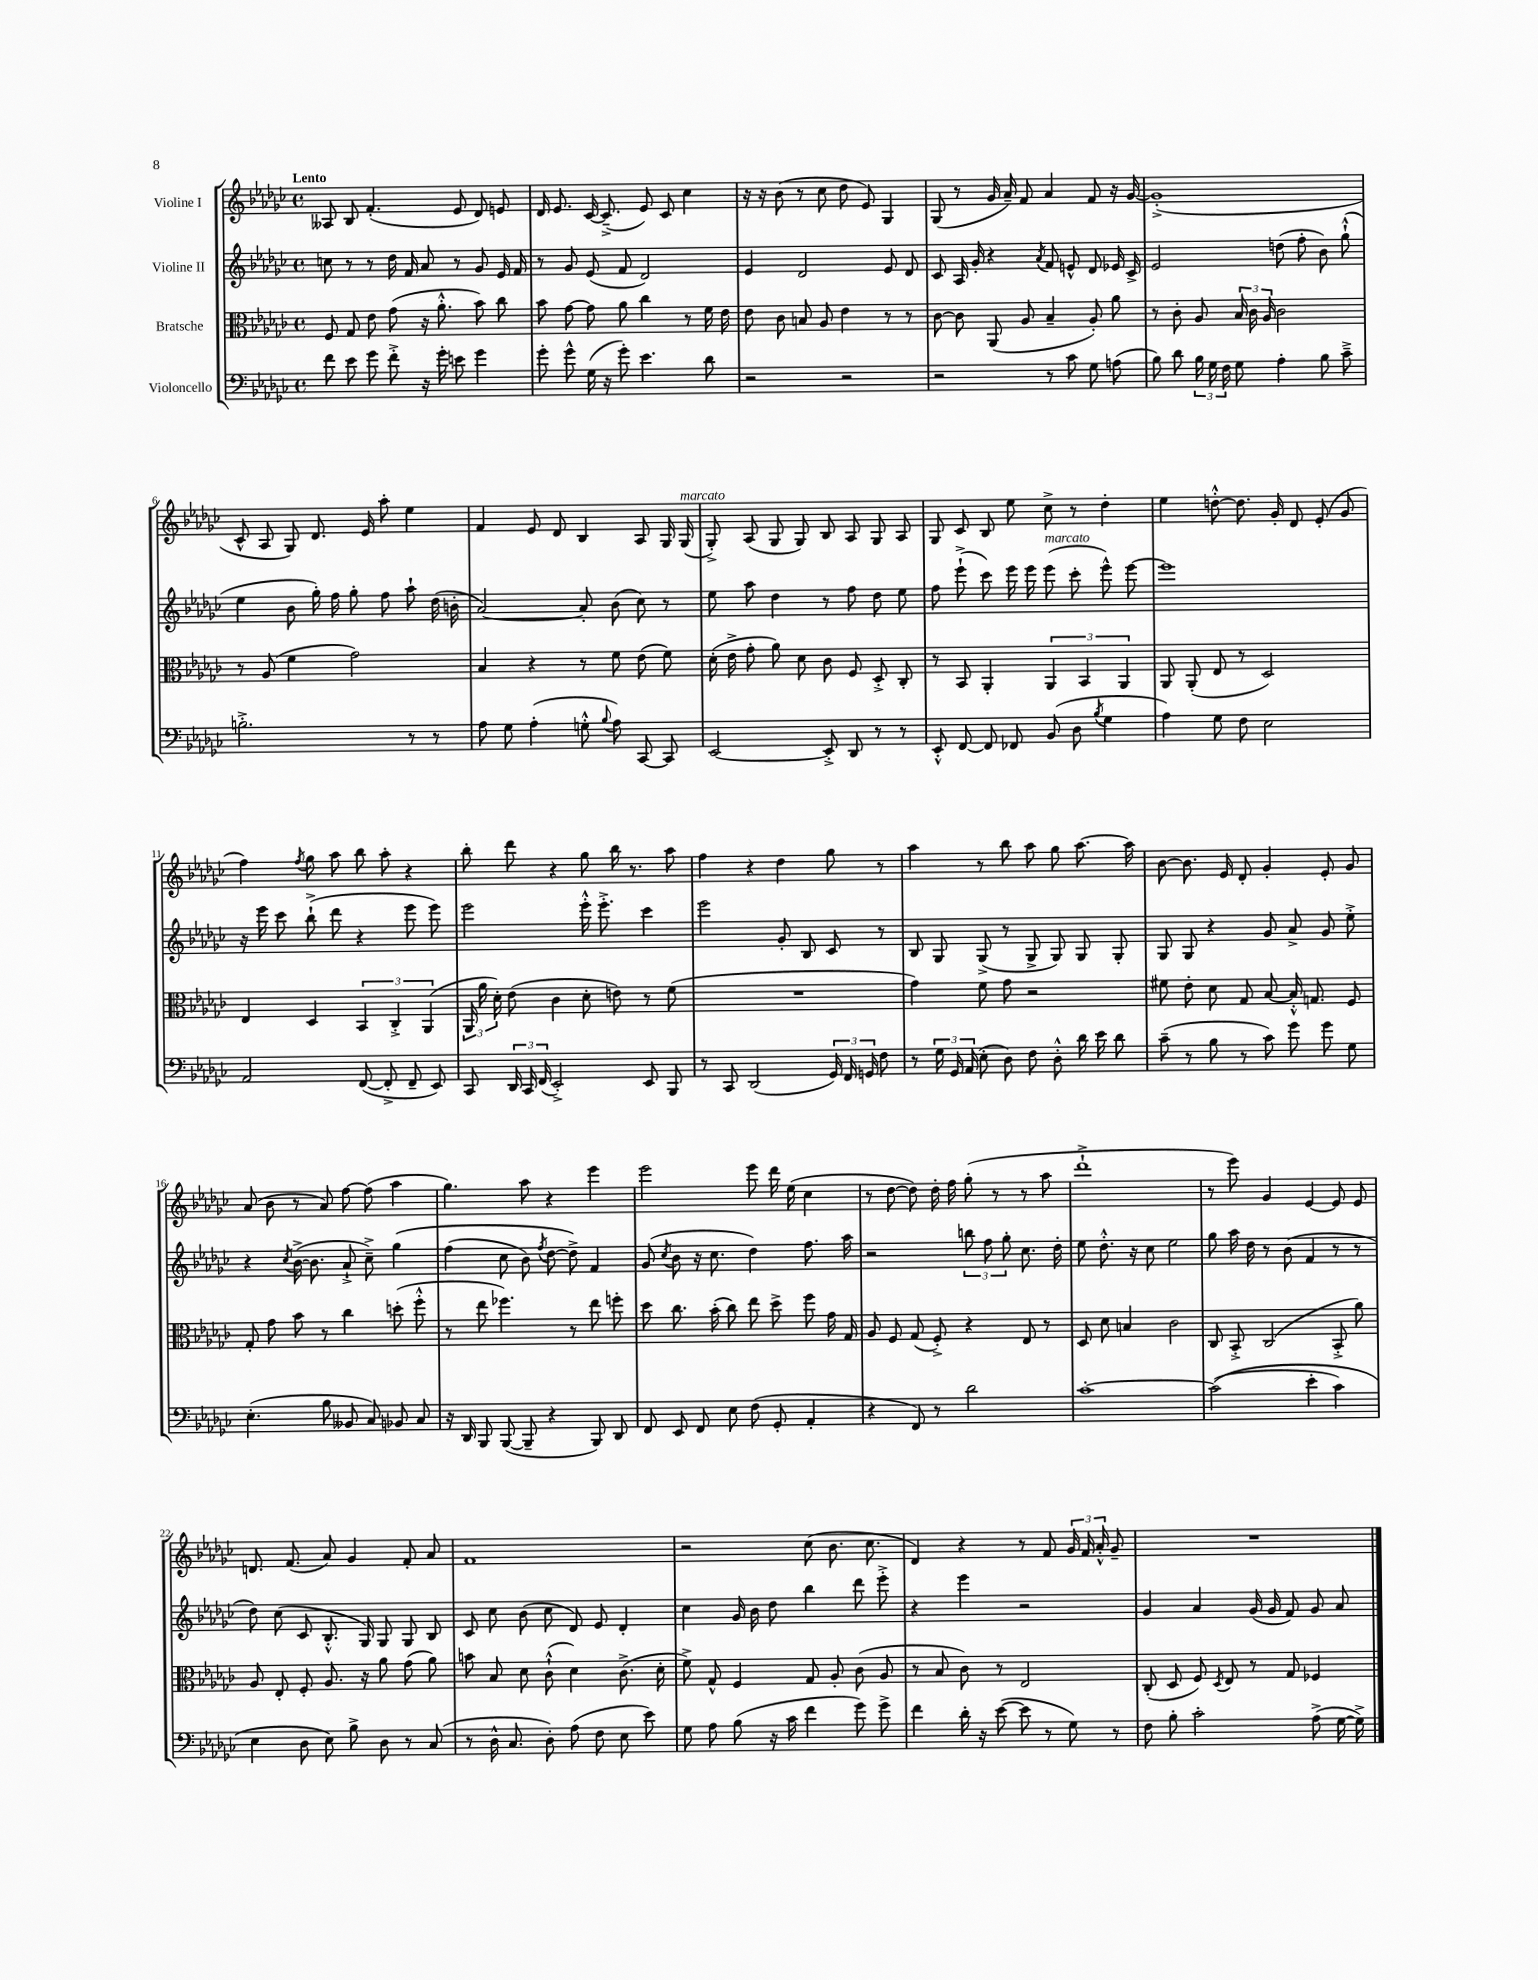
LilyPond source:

<<
\new StaffGroup <<
\new Staff = "s0" \with { instrumentName = "Violine I" } {
    \clef treble \key ges \major \defaultTimeSignature \time 4/4 \tempo "Lento"
    \autoBeamOff aeses8 bes8 f'4.-.( ees'8 des'8) e'8 |
    des'16 ees'8. ces'16~ ces'8.--->( ees'8) ces'8 ces''4 |
    r16 r16 bes'8( r8 ces''8 des''8 ees'8) ges4 |
    ges8( r8 ges'16 aes'16--) f'8 aes'4 f'8 r16 ges'16~ |
    ges'1-.->( |
    ces'8-^ aes8 ges8) des'8. ees'16 aes''8-. ees''4 |
    f'4 ees'8 des'8 bes4 aes8 ges16 ges16^\markup { \italic "marcato" }( |
    ges8-.->) aes8( ges8 ges8) bes8 aes8 ges8 aes8 |
    ges8 ces'8 bes8 ees''8 ces''8-> r8 des''4-. |
    ees''4 d''8~-.-^ d''8. ges'16-. des'8 ees'8-.( ges'8 |
    f''4) \acciaccatura { f''8 } ges''8 aes''8 bes''8 aes''8-. r4 |
    bes''8-. des'''8 r4 ges''8 bes''16 r8. aes''8 |
    f''4 r4 des''4 ges''8 r8 |
    aes''4 r8 bes''8 aes''8 ges''8 aes''8.~ aes''16 |
    bes'8~ bes'8. ees'16 des'8-. ges'4-. ees'8-. ges'8 |
    aes'8( bes'8 r8 aes'8) f''8~ f''8( aes''4 |
    ges''4.) aes''8 r4 ees'''4 |
    ees'''2 ees'''8 des'''16 ees''16( ces''4 |
    r8 des''8~ des''8) des''16-. f''16 ges''8-.( r8 r8 aes''8 |
    des'''1-!-> |
    r8 ees'''8) ges'4 ees'4~ ees'8 ees'8 |
    d'8. f'8.( aes'8) ges'4 f'8-. aes'8 |
    f'1 |
    r2 ces''8( bes'8. ces''8. |
    des'4) r4 r8 f'8 \tuplet 3/2 { ges'16 f'16 aes'16-.-^ } ges'8-- |
    R1 \bar "|." |
}
\new Staff = "s1" \with { instrumentName = "Violine II" } {
    \clef treble \key ges \major \defaultTimeSignature \time 4/4
    \autoBeamOff c''8 r8 r8 des''16 f'16 aes'8 r8 ges'8 ees'16 f'16 |
    r8 ges'8 ees'8( f'8 des'2) |
    ees'4 des'2 ees'8 des'8 |
    ces'8 aes16 ges'16-. r4 \acciaccatura { aes'8 } f'8 e'8-^ des'8 ees'16 ces'16-> |
    ees'2 d''8( f''8-. bes'8) ges''8-!-^( |
    ees''4 bes'8 ges''16-.) f''16 ges''8-. f''8 aes''8-! des''16( b'16-. |
    aes'2~) aes'8-. bes'8( ces''8) r8 |
    ees''8 aes''8 des''4 r8 f''8 des''8 ees''8 |
    f''8 ees'''8-!->( ces'''8) ees'''16 ees'''16 ees'''8^\markup { \italic "marcato" }( ces'''8-. ees'''8-^) ees'''8~ |
    ees'''1 |
    r16 ees'''16 ces'''8 bes''8-!->( des'''8 r4 ees'''8 ees'''8) |
    ees'''2 ees'''16-.-^ ees'''8.-.-> ces'''4 |
    ees'''2 ges'8-. bes8 ces'8 r8 |
    bes8 ges8 ges8->( r8 ges8-> ges8) ges8 ges8-. |
    ges8 ges8 r4 ges'8 aes'8-> ges'8 ees''8-.-> |
    r4 \acciaccatura { ces''8 } bes'16~->( bes'8. aes'8-!-> ces''8--->) ges''4\( |
    f''4( ces''8 bes'8) \acciaccatura { f''8 } des''8~ des''8->\) f'4 |
    ges'8( \acciaccatura { ces''8 } bes'8 r16 ces''8. des''4) f''8. aes''16 |
    r2 \tuplet 3/2 { b''8 f''8 ges''8-. } ces''8. des''16-. |
    ees''8 des''8.-.-^ r16 ces''8 ees''2 |
    ges''8 aes''16 des''16 r8 bes'8( f'4 r8 r8 |
    des''8) ces''8( ces'8 bes8.-.-^ ges16) ges8 ges8 bes8 |
    ces'8 ces''8 bes'8( ces''8 des'8) ees'8 des'4-. |
    ces''4 ges'16 bes'16 des''8 bes''4 des'''8 ees'''8-.-> |
    r4 ees'''4 r2 |
    ges'4 aes'4 ges'16( ges'16 f'8) ges'8 aes'8 \bar "|." |
}
\new Staff = "s2" \with { instrumentName = "Bratsche" } {
    \clef alto \key ges \major \defaultTimeSignature \time 4/4
    \autoBeamOff f8 ges8 ees'8 ges'8( r16 aes'8.-.-^ bes'8) ces''8 |
    bes'8 ges'8~ ges'8 aes'8 ces''4 r8 f'16 ees'16 |
    ees'8 ces'8 b8 aes8 ees'4 r8 r8 |
    ces'8~ ces'8 aes,8( aes8 bes4-- aes8-.) aes'8 |
    r8 ces'8-. aes8 \tuplet 3/2 { bes16 ces'16 aes16 } ces'2 |
    r8 aes8( f'4 ges'2) |
    bes4 r4 r8 f'8 ees'8( f'8) |
    des'16-.( ees'16-> ges'8-. aes'8) des'8 ces'8 f8 des8-.-> ces8-. |
    r8 bes,8 aes,4-. \tuplet 3/2 { aes,4 bes,4 aes,4 } |
    aes,8 aes,8-.( ees8 r8 des2) |
    ees4 des4 \tuplet 3/2 { bes,4 ces4-.-> aes,4( } |
    \tuplet 3/2 { aes,16 aes'16 des'16-.) } ees'8( ces'4 des'8-. e'8) r8 f'8( |
    R1 |
    ges'4) f'8 ges'8 r2 |
    fis'8 ees'8-. des'8 ges8 bes8~ bes16-.-^ g8. f8 |
    ges8-. ges'8 bes'8 r8 ces''4 d''8-.( f''8-.-^ |
    r8 ees''8 fes''4.) r8 ees''8 f''8-. |
    des''8 ces''8. bes'16-.( ces''8) ees''8 des''8-> f''8 ges'16 ges16 |
    aes8 f8 ges8( f8-.->) r4 ees8 r8 |
    des8 des'8 b4 ces'2 |
    ces8 bes,8-.-> ces2( bes,8-.-> aes'8) |
    aes8 ees8-. f8-. aes8. r16 aes'8 ges'8( aes'8) |
    b'8 bes8 des'8 ces'8-!-^( des'4) ces'8.->( des'16-. |
    f'8->) ges8-^ f4 ges8 aes8-. ces'8( aes8 |
    r8 bes8 ces'8) r8 ees2 |
    ces8-.( des8 f8) \acciaccatura { des8 } ees8 r8 ges8 fes4 \bar "|." |
}
\new Staff = "s3" \with { instrumentName = "Violoncello" } {
    \clef bass \key ges \major \defaultTimeSignature \time 4/4
    \autoBeamOff f'8 ees'8 ges'8 f'8-.-> r16 ges'16-. e'8 ges'4 |
    ges'8-. ges'8-^ ges16( r16 ges'8-.) ees'4. des'8 |
    r2 r2 |
    r2 r8 ces'8 ges8 a8( |
    bes8) des'8 \tuplet 3/2 { bes16 ges16 f16 } ges8 aes4-. bes8 ces'8---> |
    b2.-.-> r8 r8 |
    aes8 ges8 aes4-.( g8-.-^ \appoggiatura { bes8 } aes8) ces,8~ ces,8 |
    ees,2~ ees,8-.-> des,8 r8 r8 |
    ees,8-.-^ f,8~ f,8 fes,8 bes,8( des8 \acciaccatura { bes8 } ges4 |
    aes4) ges8 f8 ees2 |
    aes,2 f,8~( f,8-.-> f,8-- ees,8) |
    ces,8 \tuplet 3/2 { des,16 ces,16 f,16( } ees,2-.->) ees,8 bes,,8 |
    r8 ces,8 des,2( \tuplet 3/2 { ges,16) f,16 g,16 } f8 |
    r8 \tuplet 3/2 { ges16 ges,16 aes,16( } ees8-. des8) f8 des8-.-^ des'16 ees'16 des'8 |
    ces'8--( r8 bes8 r8 ces'8) ges'8 ges'8 ges8 |
    ees4.-.( bes8 beses,8 ces8) bes,8 ces8 |
    r16 des,16 bes,,8 bes,,8~( bes,,8-- r4 bes,,8) des,8 |
    f,8 ees,8 f,8 ees8 f8( ges,8-. aes,4-. |
    r4 f,8) r8 des'2 |
    ces'1~-. |
    ces'2(\( ees'4-. ces'4) |
    ees4 des8 ees8\) bes8-> des8 r8 ces8( |
    r8 des16-^ ces8. des8-.) aes8( f8 ees8 ees'8) |
    ges8 aes8 bes8( r16 ces'16 f'4 ges'8) ges'8-> |
    f'4 des'16-. r16 ees'8~( ees'8 r8 ges8) r8 |
    f8 bes8-. ces'2-. aes8->( ges16~ ges16->) \bar "|." |
}
>>
>>
